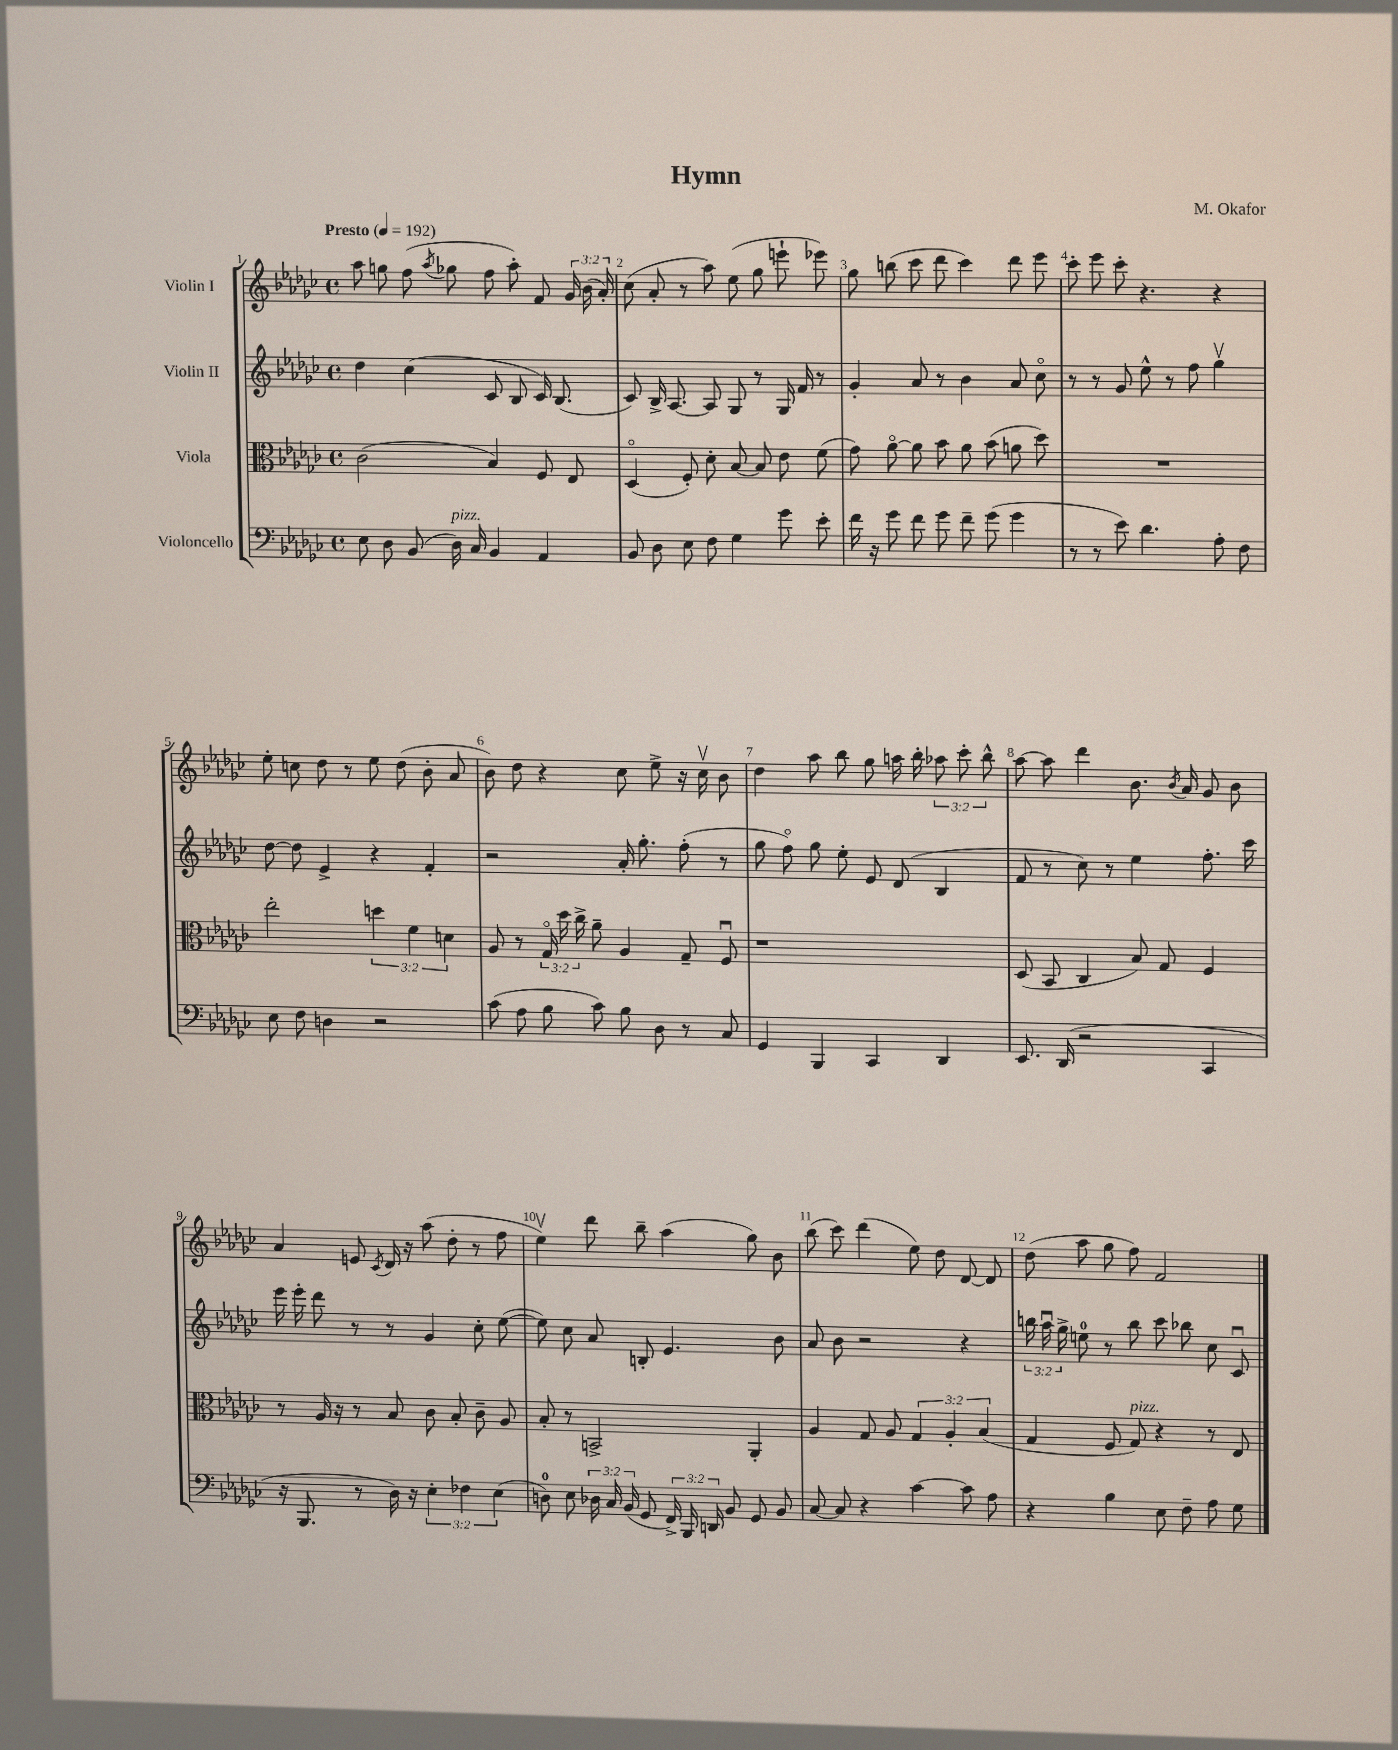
\header { title = "Hymn" composer = "M. Okafor" }
<<
\new StaffGroup <<
\new Staff = "s0" \with { instrumentName = "Violin I" } {
    \clef treble \key ges \major \defaultTimeSignature \time 4/4 \override Staff.TupletNumber.text = #tuplet-number::calc-fraction-text \tempo "Presto" 4 = 192
    \autoBeamOff aes''8 g''8 f''8( \acciaccatura { aes''8 } ges''8 f''8 aes''8-.) f'8 \tuplet 3/2 { ges'16 bes'16( aes'16-.) } |
    ces''8( aes'8-. r8 aes''8) ees''8( ges''8 e'''8-! ees'''8) |
    ges''8 b''8( ces'''8 des'''8 ces'''4) des'''8 ees'''8 |
    ces'''8-. ees'''8 ces'''8-. r4. r4 |
    ees''8-. c''8 des''8 r8 ees''8 des''8( bes'8-. aes'8 |
    bes'8) des''8 r4 ces''8 ees''8-> r16 ces''16\upbow bes'8 |
    des''4 aes''8 bes''8 ges''8 a''16 bes''16-. \tuplet 3/2 { aes''8 ces'''8-. bes''8-^ } |
    aes''8~ aes''8 des'''4 bes'8. \acciaccatura { bes'8 } aes'16 ges'8 bes'8 |
    aes'4 e'8 \acciaccatura { ces'8 } des'16 r16 aes''8( des''8-. r8 f''8 |
    ees''4\upbow) des'''8 bes''8-- aes''4( ges''8) bes'8 |
    bes''8( ces'''8) des'''4( ees''8) des''8 des'8~ des'8 |
    des''8( aes''8 ges''8 f''8) f'2 \bar "|." |
}
\new Staff = "s1" \with { instrumentName = "Violin II" } {
    \clef treble \key ges \major \defaultTimeSignature \time 4/4 \override Staff.TupletNumber.text = #tuplet-number::calc-fraction-text
    \autoBeamOff des''4 ces''4( ces'8 bes8 ces'16) bes8.( |
    ces'8) bes16-> aes8.~ aes8 ges8 r8 ges16 f'16 r8 |
    ges'4-. aes'8 r8 bes'4 aes'8 ces''8\flageolet |
    r8 r8 ges'8 ees''8-^ r8 f''8 ges''4\upbow |
    des''8~ des''8 ees'4-> r4 f'4-. |
    r2 aes'16-. ges''8.-. f''8-.( r8 |
    ges''8 f''8\flageolet) ges''8 ees''8-. ees'8 des'8( bes4 |
    f'8 r8 ces''8) r8 ees''4 f''8.-. ces'''16 |
    ees'''16 ees'''16-. des'''8 r8 r8 ges'4 ces''8-. ees''8~( |
    ees''8) ces''8 aes'8 b8-. ees'4. bes'8 |
    aes'8 bes'8 r2 r4 |
    \tuplet 3/2 { b''16 aes''16\downbow ges''16-> } e''8-0 r8 b''8 ces'''8 bes''8 ces''8 ces'8\downbow \bar "|." |
}
\new Staff = "s2" \with { instrumentName = "Viola" } {
    \clef alto \key ges \major \defaultTimeSignature \time 4/4 \override Staff.TupletNumber.text = #tuplet-number::calc-fraction-text
    \autoBeamOff ces'2( bes4) f8 ees8 |
    des4\flageolet( f8-.) des'8-. bes8~ bes8 ees'8 f'8( |
    ges'8) aes'8~\flageolet aes'8 bes'8 aes'8 bes'8( a'8 des''8) |
    R1 |
    ees''2-. \tuplet 3/2 { d''4 f'4 d'4 } |
    aes8 r8 \tuplet 3/2 { ges16\flageolet des''16 ces''16-> } aes'8-- aes4 ges8-- f8\downbow |
    r1 |
    des8( bes,8 ces4 bes8) ges8 f4 |
    r8 aes16 r16 r8 bes8 ces'8 bes8-. ces'8-- aes8 |
    bes8-. r8 b,2-> aes,4-. |
    aes4 ges8 aes8 \tuplet 3/2 { ges4 aes4-. bes4( } |
    ges4 f8 ges8^\markup { \italic "pizz." }) r4 r8 ees8 \bar "|." |
}
\new Staff = "s3" \with { instrumentName = "Violoncello" } {
    \clef bass \key ges \major \defaultTimeSignature \time 4/4 \override Staff.TupletNumber.text = #tuplet-number::calc-fraction-text
    \autoBeamOff ees8 des8 bes,8( des16^\markup { \italic "pizz." }) ces16 bes,4 aes,4 |
    bes,8 des8 ees8 f8 ges4 ges'8 ees'8-. |
    f'16 r16 ges'8 f'8 ges'8 f'8-- ges'8( ges'4 |
    r8 r8 ees'8) des'4. aes8-. f8 |
    ees8 f8 d4 r2 |
    ces'8( aes8 bes8 ces'8) bes8 des8 r8 ces8 |
    ges,4 bes,,4 ces,4 des,4 |
    ees,8. des,16( r2 ces,4 |
    r16 bes,,8. r8 des16) r16 \tuplet 3/2 { ees4-. fes4 ees4( } |
    d8-0) ees8 \tuplet 3/2 { des16 ces16 bes,16( } ges,8 \tuplet 3/2 { f,16->) bes,,16 d,16 } bes,8 ges,8 bes,8 |
    ces8~ ces8 r4 ces'4~ ces'8 aes8 |
    r4 bes4 ees8 f8-- aes8 ges8 \bar "|." |
}
>>
>>
\layout { \context { \Score \override BarNumber.break-visibility = ##(#f #t #t) barNumberVisibility = #all-bar-numbers-visible } }
